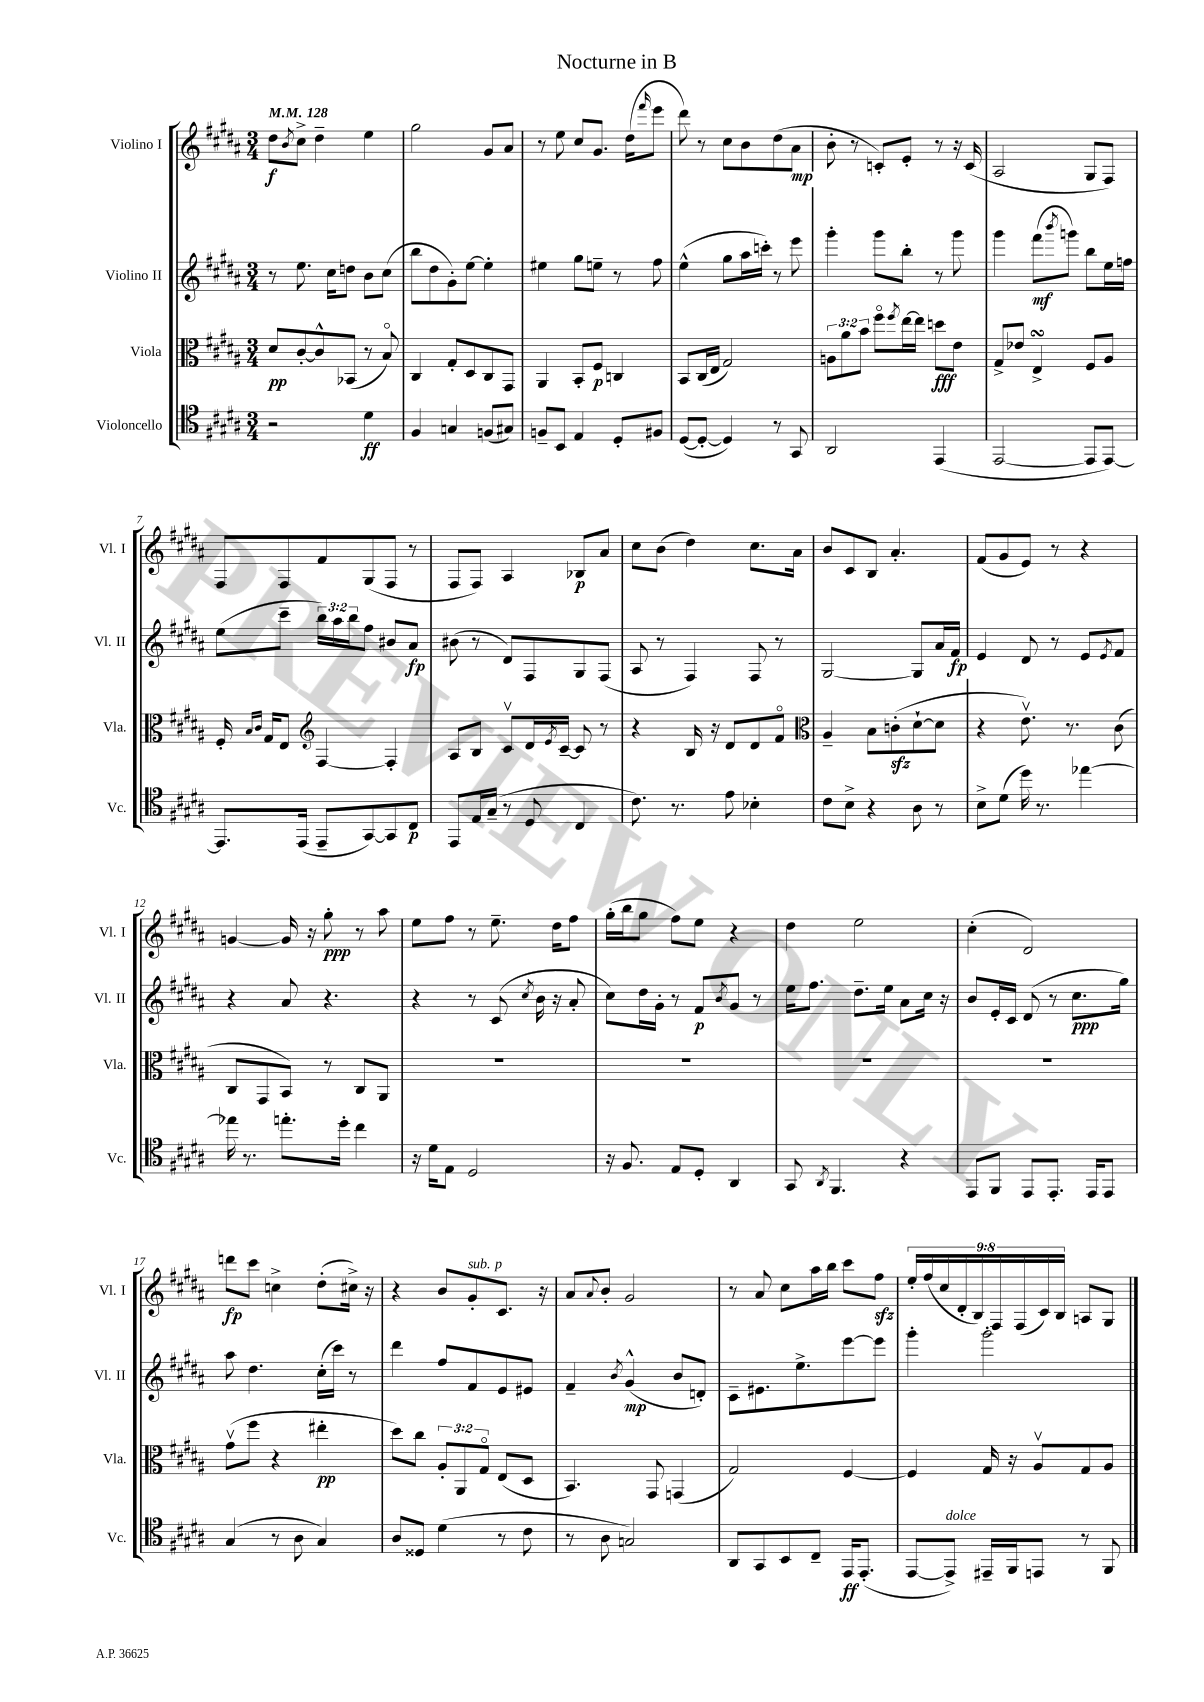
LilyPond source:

\header { title = "Nocturne in B" }
<<
\new StaffGroup <<
\new Staff = "s0" \with { instrumentName = "Violino I" shortInstrumentName = "Vl. I" } {
    \clef treble \key b \major \numericTimeSignature \time 3/4 \override Staff.TupletNumber.text = #tuplet-number::calc-fraction-text \tempo 4 = 128
    dis''8\f \acciaccatura { b'8 } cis''8-> dis''4-- e''4 |
    gis''2 gis'8 ais'8 |
    r8 e''8 cis''8 gis'8. dis''16( \grace { fis'''16 } e'''8 |
    dis'''8) r8 cis''8 b'8 dis''8( ais'8\mp |
    b'8-. r8 c'8-.) e'8-. r8 r16 c'16( |
    ais2 gis8 fis8) |
    fis8 fis8 fis'8 gis8( fis8 r8 |
    fis8 fis8) ais4 bes8\p ais'8 |
    cis''8 b'8( dis''4) cis''8. ais'16 |
    b'8 cis'8 b8 ais'4.-. |
    fis'8( gis'8 e'8) r8 r4 |
    g'4~ g'16 r16 gis''8-.\ppp r8 ais''8 |
    e''8 fis''8 r8 e''8.-- dis''16 fis''8 |
    gis''16-.( b''16 gis''8 fis''8) e''8 r4 |
    dis''4 e''2 |
    cis''4-.( dis'2) |
    d'''8\fp cis'''8 c''4-> dis''8-.( cis''16->) r16 |
    r4 b'8 gis'8-.^\markup { \italic "sub. p" } cis'8. r16 |
    ais'8 \appoggiatura { ais'8 } b'8-. gis'2 |
    r8 ais'8 cis''8 ais''16 b''16 cis'''8 fis''8\sfz |
    \tuplet 9/8 { e''16-. fis''16( cis''16 dis'16-. b16) fis16 fis16( cis'16) b16 } a8 gis8 \bar "|." |
}
\new Staff = "s1" \with { instrumentName = "Violino II" shortInstrumentName = "Vl. II" } {
    \clef treble \key b \major \numericTimeSignature \time 3/4 \override Staff.TupletNumber.text = #tuplet-number::calc-fraction-text
    r8 e''8. cis''16 d''8 b'8 cis''8( |
    b''8 dis''8 gis'8-.) e''8~ e''4-. |
    eis''4 gis''8 e''8-- r8 fis''8 |
    e''4-^( gis''8 ais''16 c'''16-.) r8 e'''8 |
    gis'''4-. gis'''8 b''8-. r8 gis'''8 |
    gis'''4 fis'''8\mf( \acciaccatura { b'''8 } g'''8) b''8 e''16 f''16 |
    e''8( cis'''8-- \tuplet 3/2 { b''16) ais''16 b''16 } fis''8 bis'8 ais'8\fp |
    bis'8( r8 dis'8) fis8 gis8 fis8( |
    ais8 r8 fis4) fis8 r8 |
    gis2~ gis8 ais'16 fis'16\fp |
    e'4 dis'8 r8 e'8 \acciaccatura { e'8 } fis'8 |
    r4 ais'8 r4. |
    r4 r8 cis'8( \acciaccatura { cis''8 } b'16 r16 ais'8-. |
    cis''8) dis''16 gis'16-. r8 fis'8\p \acciaccatura { b'8 } gis'8 r8 |
    e''16 fis''8. dis''8.-- e''16 ais'8 cis''16 r16 |
    b'8 e'16-. cis'16 dis'8( r8 cis''8.\ppp gis''16) |
    ais''8 dis''4. cis''16-.( cis'''16) r8 |
    dis'''4 fis''8 fis'8 e'8 eis'8 |
    fis'4-- \acciaccatura { b'8 } gis'4-^\mp( b'8 d'8-.) |
    cis'8-- eis'8. e''8.-> e'''8~ e'''8 |
    gis'''4-. gis'''2-. \bar "|." |
}
\new Staff = "s2" \with { instrumentName = "Viola" shortInstrumentName = "Vla." } {
    \clef alto \key b \major \numericTimeSignature \time 3/4 \override Staff.TupletNumber.text = #tuplet-number::calc-fraction-text
    dis'8\pp cis'8~-. cis'8-^ bes,8( r8 b8\flageolet) |
    cis4 gis8-. dis8 cis8 gis,8 |
    ais,4 b,8-. fis8\p c4 |
    b,8 cis16( e16 gis2) |
    \tuplet 3/2 { a8 ais'8 b'8 } fis''8\flageolet \acciaccatura { fis''8 } e''16~ e''16 d''8\fff e'8 |
    gis8-> ees'8 e4->\turn fis8 ais8 |
    fis16-. \grace { b16 cis'16 } gis16 e8 \clef treble fis4~ fis4-. |
    ais8 b8 cis'8\upbow dis'16 \acciaccatura { e'8 } cis'16~-- cis'8 r8 |
    r4 b16 r16 dis'8 dis'8 fis'8\flageolet |
    \clef alto ais4-- b8 c'8-.\sfz( dis'8~-! dis'8 |
    r4 e'8.\upbow) r8. cis'8( |
    cis8 gis,8 b,8) r8 cis8 ais,8 |
    R2. |
    R2. |
    R2. |
    R2. |
    gis'8\upbow( fis''8 r4 eis''4-.\pp |
    dis''8) cis''8 \tuplet 3/2 { ais8-. ais,8 gis8\flageolet } e8( dis8 |
    b,4.) gis,8 g,4( |
    gis2) fis4~ |
    fis4 gis16 r16 ais8\upbow gis8 ais8 \bar "|." |
}
\new Staff = "s3" \with { instrumentName = "Violoncello" shortInstrumentName = "Vc." } {
    \clef tenor \key b \major \numericTimeSignature \time 3/4
    r2 dis'4\ff |
    fis4 g4 f8( gis8) |
    f8-- b,8 e4 dis8-. fis8 |
    dis8~( dis8~-. dis4) r8 gis,8 |
    ais,2 e,4( |
    e,2~ e,8 e,8~) |
    e,8. e,16( e,8-- gis,8~) gis,8 cis8\p |
    e,8 e16 gis16--( r8 dis8 cis4 |
    cis'8.) r8. e'8 bes4-. |
    cis'8 b8-> r4 ais8 r8 |
    b8-> dis'8( dis''16) r8. ees''4~ |
    ees''16 r8. e''8.-. dis''16-. cis''4 |
    r16 dis'16 e8 dis2 |
    r16 fis8. e8 dis8-. ais,4 |
    gis,8 \acciaccatura { ais,8 } fis,4. r4 |
    e,8 fis,8 e,8 e,8.-. e,16 e,8 |
    gis4( r8 ais8 gis4) |
    ais8 disis8 dis'4( r8 cis'8 |
    r8 ais8 g2) |
    ais,8 gis,8 b,8 cis8-- e,16\ff e,8.-.( |
    e,8~ e,8->^\markup { \italic "dolce" }) eis,16-- fis,16 e,8 r8 fis,8 \bar "|." |
}
>>
>>
